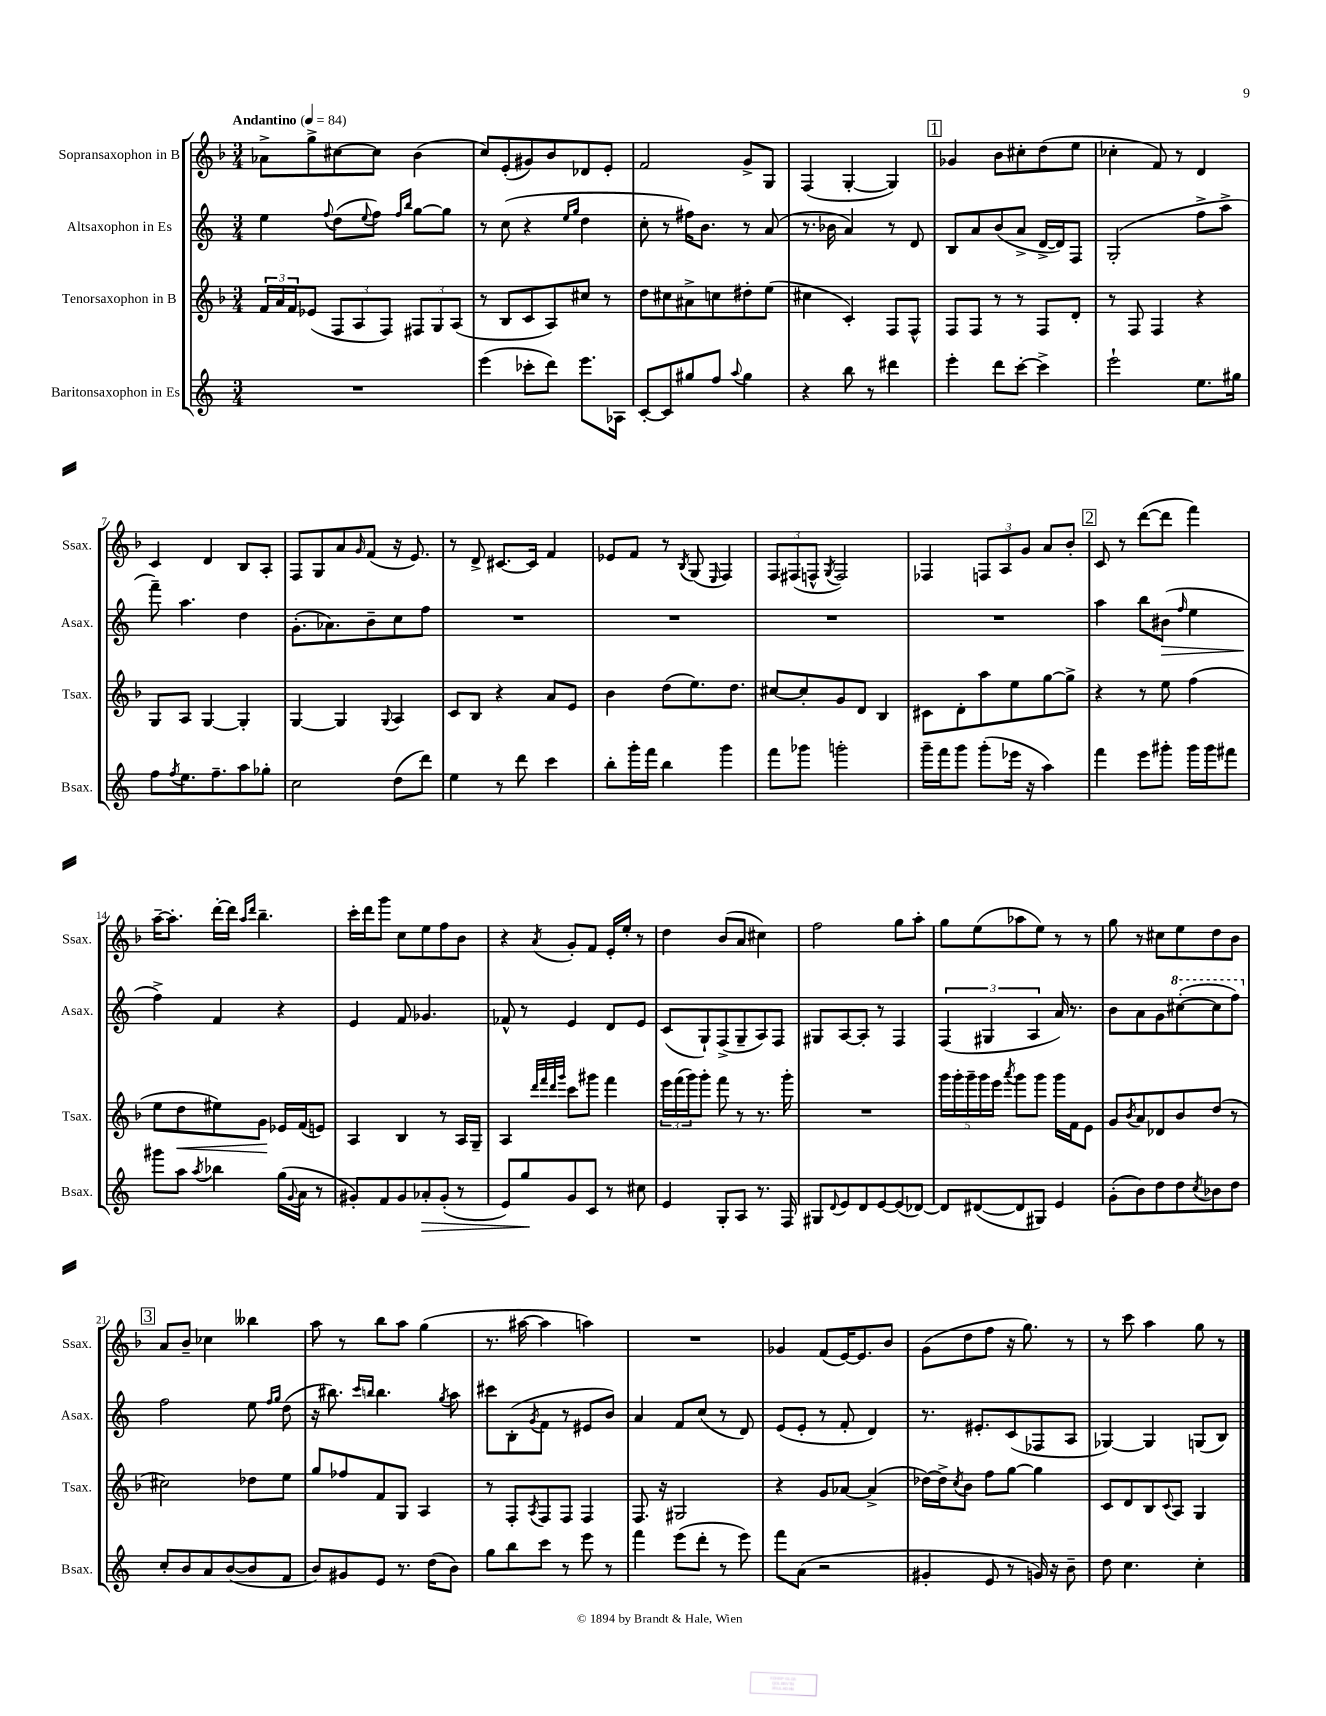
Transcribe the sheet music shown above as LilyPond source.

<<
\new StaffGroup <<
\new Staff = "s0" \with { instrumentName = "Sopransaxophon in B" shortInstrumentName = "Ssax." } {
    \clef treble \key f \major \numericTimeSignature \time 3/4 \tempo "Andantino" 4 = 84
    aes'8-> g''8-> cis''8~ cis''8 bes'4( |
    c''8) e'8-.( gis'8) bes'8 des'8 e'8-. |
    f'2 g'8-> g8 |
    f4( g4~-. g4) |
    \mark \markup { \box "1" } ges'4 bes'8 cis''8-. d''8( e''8 |
    ces''4-. f'8) r8 d'4 |
    c'4 d'4 bes8 a8-. |
    f8 g8 a'8 \grace { g'16 } f'8( r16 e'8.) |
    r8 d'8-> cis'8.~ cis'16 f'4 |
    ees'8 f'8 r8 \acciaccatura { bes8 } g8( \grace { e16 } f4) |
    \tuplet 3/2 { f8 fis8( f8-^ } \acciaccatura { g8 } f2) |
    fes4 \tuplet 3/2 { f8 a8 g'8 } a'8 bes'8-. |
    \mark \markup { \box "2" } c'8 r8 d'''8~( d'''8 f'''4) |
    a''16~-- a''8.-. d'''16~-. d'''16 \grace { a''16 d'''16 } bes''4.-- |
    c'''16-. d'''16 g'''8 c''8 e''8 f''8 bes'8 |
    r4 \acciaccatura { a'8 } g'8-. f'8 e'16-. e''16-. r8 |
    d''4 bes'8( a'8 cis''4) |
    f''2 g''8 a''8-. |
    g''8 e''8( aes''8 e''8) r8 r8 |
    g''8 r8 cis''8 e''8 d''8 bes'8 |
    \mark \markup { \box "3" } a'8 bes'8-- ces''4 beses''4 |
    a''8 r8 bes''8 a''8 g''4( |
    r8. ais''16~ ais''4 a''4) |
    R2. |
    ges'4 f'8( e'16~) e'8. bes'8 |
    g'8( d''8 f''8 r16 g''8.) r8 |
    r8 c'''8 a''4 g''8 r8 \bar "|." |
}
\new Staff = "s1" \with { instrumentName = "Altsaxophon in Es" shortInstrumentName = "Asax." } {
    \clef treble \key c \major \numericTimeSignature \time 3/4
    e''4 \appoggiatura { f''8 } d''8( \appoggiatura { e''8 } f''8) \grace { f''16 b''16 } g''8~ g''8 |
    r8 c''8( r4 \grace { e''16 g''16 } d''4 |
    c''8-. r8 fis''16) b'8. r8 a'8( |
    r8. bes'16 a'4) r8 d'8 |
    \mark \markup { \box "1" } b8 a'8 b'8( a'8-> d'16~-> d'16) f8 |
    g2-.( f''8-> a''8-> |
    f'''8--) a''4. d''4 |
    g'8.-.( aes'8.) b'8-- c''8 f''8 |
    R2. |
    R2. |
    R2. |
    R2. |
    \mark \markup { \box "2" } a''4 b''8 bis'8\>( \grace { f''16 } e''4 |
    f''4->\!) f'4 r4 |
    e'4 f'8 ges'4. |
    fes'8-^ r8 e'4 d'8 e'8 |
    c'8( g8-!) f8->( g8-- a8) f8 |
    gis8 a8~ a8-. r8 f4 |
    \tuplet 3/2 { f4( gis4 a4 } a'16) r8. |
    b'8 a'8 g'8 \ottava #1 cis'''8~-.( cis'''8 f'''8) \ottava #0 |
    \mark \markup { \box "3" } f''2 e''8 \grace { f''16 g''16 } d''8( |
    r16 bis''8.) \grace { c'''16 b''16 } b''4. \acciaccatura { g''8 } a''8 |
    cis'''8 b8-.( \acciaccatura { g'8 } f'8 r8 eis'8 b'8) |
    a'4 f'8 c''8( r8 d'8) |
    e'8( e'8-. r8 f'8-. d'4) |
    r8. eis'8.-. c'8( fes8 a8 |
    ges4~) ges4 g8( b8) \bar "|." |
}
\new Staff = "s2" \with { instrumentName = "Tenorsaxophon in B" shortInstrumentName = "Tsax." } {
    \clef treble \key f \major \numericTimeSignature \time 3/4
    \tuplet 3/2 { f'16 a'16 f'16 } ees'8( \tuplet 3/2 { f8 a8 f8) } \tuplet 3/2 { fis8 g8 a8( } |
    r8 bes8 c'8 a8) cis''8 r8 |
    d''8 cis''8 ais'8-> c''8 dis''8-. e''8( |
    cis''4 c'4-.) f8 f8-^ |
    \mark \markup { \box "1" } f8 f8 r8 r8 f8 d'8-. |
    r8 f8 f4 r4 |
    g8 a8 g4~ g4-. |
    g4~ g4 \appoggiatura { g8 } a4 |
    c'8 bes8 r4 a'8 e'8 |
    bes'4 d''8( e''8.) d''8. |
    cis''8~ cis''8-. g'8 d'8 bes4 |
    cis'8 d'8-. a''8 e''8 g''8~ g''8-> |
    \mark \markup { \box "2" } r4 r8 e''8 f''4( |
    e''8 d''8\< eis''8) g'8\! ees'16 f'16( e'8) |
    a4 bes4 r8 a16 g16-- |
    a4 \grace { d'''32 f'''32 d'''32 g'''32 } c'''8 gis'''8 f'''4 |
    \tuplet 3/2 { e'''16 f'''16( g'''16) } g'''8-. f'''8 r8 r8. g'''16-. |
    R2. |
    \tuplet 5/4 { g'''16 g'''16-. g'''16-- g'''16 e'''16 } \acciaccatura { a'''8 } g'''8 g'''8 g'''16 f'16 e'8 |
    g'8 \acciaccatura { bes'8 } a'8 des'8 bes'8 d''8( r8 |
    \mark \markup { \box "3" } cis''2) des''8 e''8 |
    g''8 fes''8 f'8 g8 a4 |
    r8 f8-. \acciaccatura { a8 } f8 f8 f4 |
    f8. r16 gis2 |
    r4 g'8 aes'8~ aes'4->( |
    des''16~) des''16-> \acciaccatura { c''8 } bes'8 f''8 g''8~ g''4 |
    c'8 d'8 bes8 \appoggiatura { c'8 } a8 g4 \bar "|." |
}
\new Staff = "s3" \with { instrumentName = "Baritonsaxophon in Es" shortInstrumentName = "Bsax." } {
    \clef treble \key c \major \numericTimeSignature \time 3/4
    R2. |
    e'''4( ces'''8-. d'''8) e'''8. aes16 |
    c'8~-. c'8 gis''8 f''8 \appoggiatura { a''8 } gis''4 |
    r4 b''8 r8 dis'''4 |
    \mark \markup { \box "1" } e'''4-. d'''8 c'''8~-. c'''4-> |
    e'''2-! e''8. gis''16 |
    f''8 \acciaccatura { f''8 } e''8. f''8.-- a''8 ges''8-. |
    c''2 d''8( d'''8) |
    e''4 r8 d'''8 c'''4 |
    b''8-. g'''16-. f'''16 b''4 g'''4 |
    f'''8 ges'''8 g'''2-. |
    g'''16-- f'''16 g'''8 g'''8-.( ees'''16 r16 a''4) |
    \mark \markup { \box "2" } f'''4 e'''8 gis'''8-. gis'''16 gis'''16 fis'''8 |
    gis'''8 a''8 \acciaccatura { a''8 } bes''4 g''16( \appoggiatura { g'8 } a'16 r8 |
    gis'8-.) f'8 gis'8 aes'8-.\> gis'8-.( r8 |
    e'8) g''8\! g'8 c'8 r8 cis''8 |
    e'4 g8-. a8 r8. f16 |
    gis8 \appoggiatura { d'8 } e'8 d'8 e'8~ e'8( des'8~) |
    des'8 dis'8~( dis'8 gis8) e'4 |
    g'8-.( b'8) d''8 d''8 \acciaccatura { c''8 } bes'8 d''8 |
    \mark \markup { \box "3" } c''8-. b'8 a'8 b'8~( b'8 f'8 |
    b'8) gis'8 e'8 r8. d''16( b'8) |
    g''8 b''8 c'''8 r8 e'''8 r8 |
    f'''4 e'''8( d'''8-. r8 e'''8) |
    f'''8 a'8( r2 |
    gis'4-. e'8 r8 g'16) r16 b'8-- |
    d''8 c''4. c''4-. \bar "|." |
}
>>
>>
